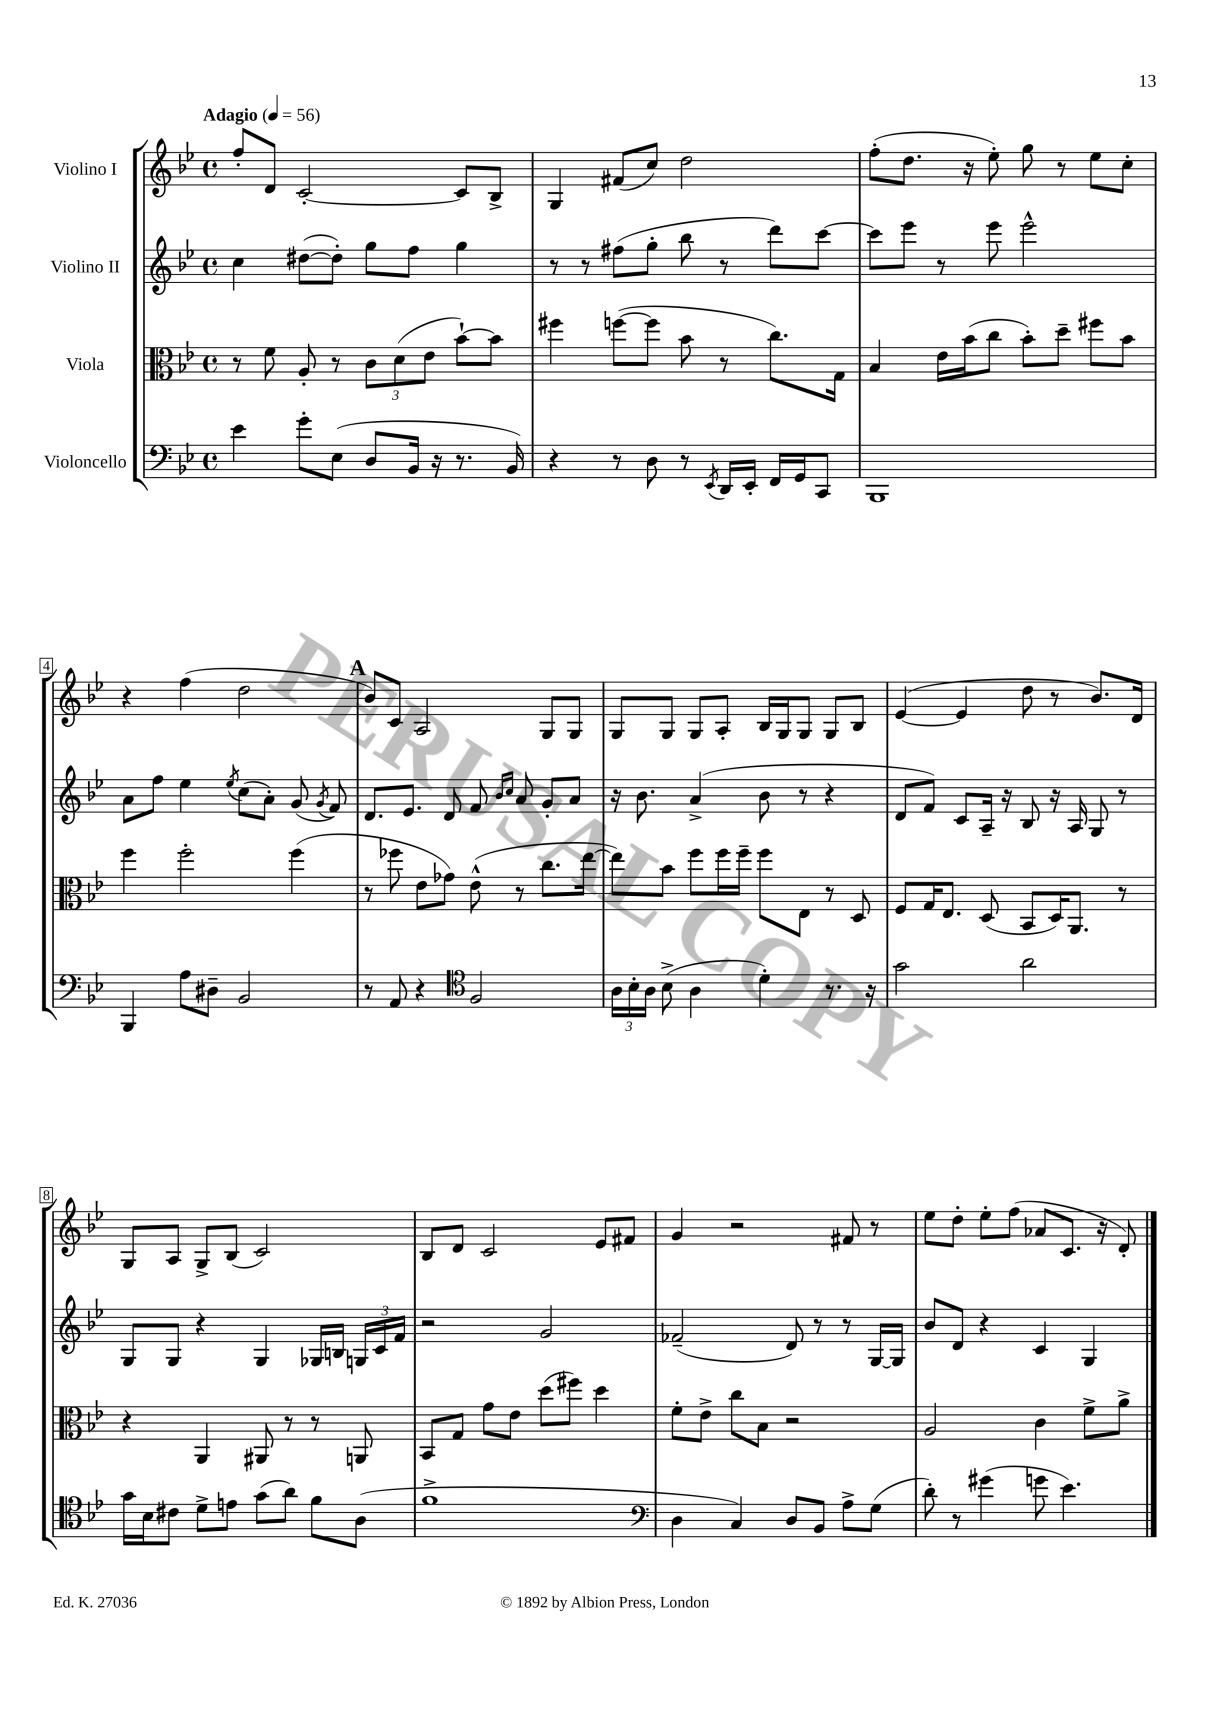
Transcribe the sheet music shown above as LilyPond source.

<<
\new StaffGroup <<
\new Staff = "s0" \with { instrumentName = "Violino I" } {
    \clef treble \key bes \major \defaultTimeSignature \time 4/4 \tempo "Adagio" 4 = 56
    \autoBeamOff f''8[-. d'8] c'2~-. c'8[ bes8]-> |
    g4 fis'8[( c''8]) d''2 |
    f''8[-.( d''8.] r16 ees''8-.) g''8 r8 ees''8[ c''8]-. |
    r4 f''4( d''2 |
    \mark \markup { \bold "A" } bes'8[) c'8] a2 g8[ g8] |
    g8[ g8] g8[ a8]-. bes16[ g16 g8] g8[ bes8] |
    ees'4~( ees'4 d''8 r8 bes'8.[) d'16] |
    g8[ a8] g8[-> bes8]( c'2) |
    bes8[ d'8] c'2 ees'8[ fis'8] |
    g'4 r2 fis'8 r8 |
    ees''8[ d''8]-. ees''8[-. f''8]( aes'8[ c'8.] r16 d'8-.) \bar "|." |
}
\new Staff = "s1" \with { instrumentName = "Violino II" } {
    \clef treble \key bes \major \defaultTimeSignature \time 4/4
    \autoBeamOff c''4 dis''8[~( dis''8]-.) g''8[ f''8] g''4 |
    r8 r8 fis''8[( g''8]-. bes''8 r8 d'''8[) c'''8]~ |
    c'''8[ ees'''8] r8 ees'''8 ees'''2-^ |
    a'8[ f''8] ees''4 \acciaccatura { ees''8 } c''8[( a'8]-.) g'8( \acciaccatura { g'8 } f'8) |
    \mark \markup { \bold "A" } d'8.[ ees'8.] d'8 f'8 \grace { bes'16[ c''16] } a'8 g'8[-. a'8] |
    r16 bes'8. a'4->( bes'8 r8 r4 |
    d'8[ f'8]) c'8[ a16]-- r16 bes8 r16 a16 g8 r8 |
    g8[ g8] r4 g4 ges16[ b16] \tuplet 3/2 { g16[ c'16 f'16] } |
    r2 g'2 |
    fes'2--( d'8) r8 r8 g16[~ g16] |
    bes'8[ d'8] r4 c'4 g4 \bar "|." |
}
\new Staff = "s2" \with { instrumentName = "Viola" } {
    \clef alto \key bes \major \defaultTimeSignature \time 4/4
    \autoBeamOff r8 f'8 a8-. r8 \tuplet 3/2 { c'8[ d'8( ees'8] } bes'8[~-!) bes'8] |
    fis''4 f''8[~( f''8] bes'8 r8 c''8.[) g16] |
    bes4 ees'16[ bes'16( c''8] bes'8[-.) d''8]-- fis''8[ bes'8] |
    f''4 f''2-. f''4( |
    \mark \markup { \bold "A" } r8 fes''8 ees'8[ ges'8]) ees'8-^( r8 c''8.[ ees''16]~ |
    ees''8[) bes'8] f''8[ f''16 f''16]-- f''8[ ees8] r8 d8 |
    f8[ g16 ees8.] d8( bes,8[ d16) a,8.] r8 |
    r4 a,4 ais,8 r8 r8 a,8 |
    bes,8[ g8] g'8[ ees'8] d''8[( fis''8]) d''4 |
    f'8[-. ees'8]-> c''8[ bes8] r2 |
    a2 c'4 f'8[-> a'8]-> \bar "|." |
}
\new Staff = "s3" \with { instrumentName = "Violoncello" } {
    \clef bass \key bes \major \defaultTimeSignature \time 4/4
    \autoBeamOff ees'4 g'8[-. ees8]( d8[ bes,16] r16 r8. bes,16) |
    r4 r8 d8 r8 \acciaccatura { ees,8 } d,16[ ees,16]-. f,16[ g,16 c,8] |
    bes,,1 |
    bes,,4 a8[ dis8]-- bes,2 |
    \mark \markup { \bold "A" } r8 a,8 r4 \clef tenor f2 |
    \tuplet 3/2 { a16[ bes16-. a16] } bes8->( a4 d'4-.) r8. r16 |
    g'2 a'2 |
    g'16[ bes16 cis'8] d'8[-> e'8] g'8[( a'8]) f'8[ a8]( |
    f'1-> |
    \clef bass d4 c4) d8[ bes,8] a8[-> g8]( |
    d'8-.) r8 gis'4( g'8 ees'4.) \bar "|." |
}
>>
>>
\layout { \context { \Score \override BarNumber.stencil = #(make-stencil-boxer 0.1 0.3 ly:text-interface::print) } }
